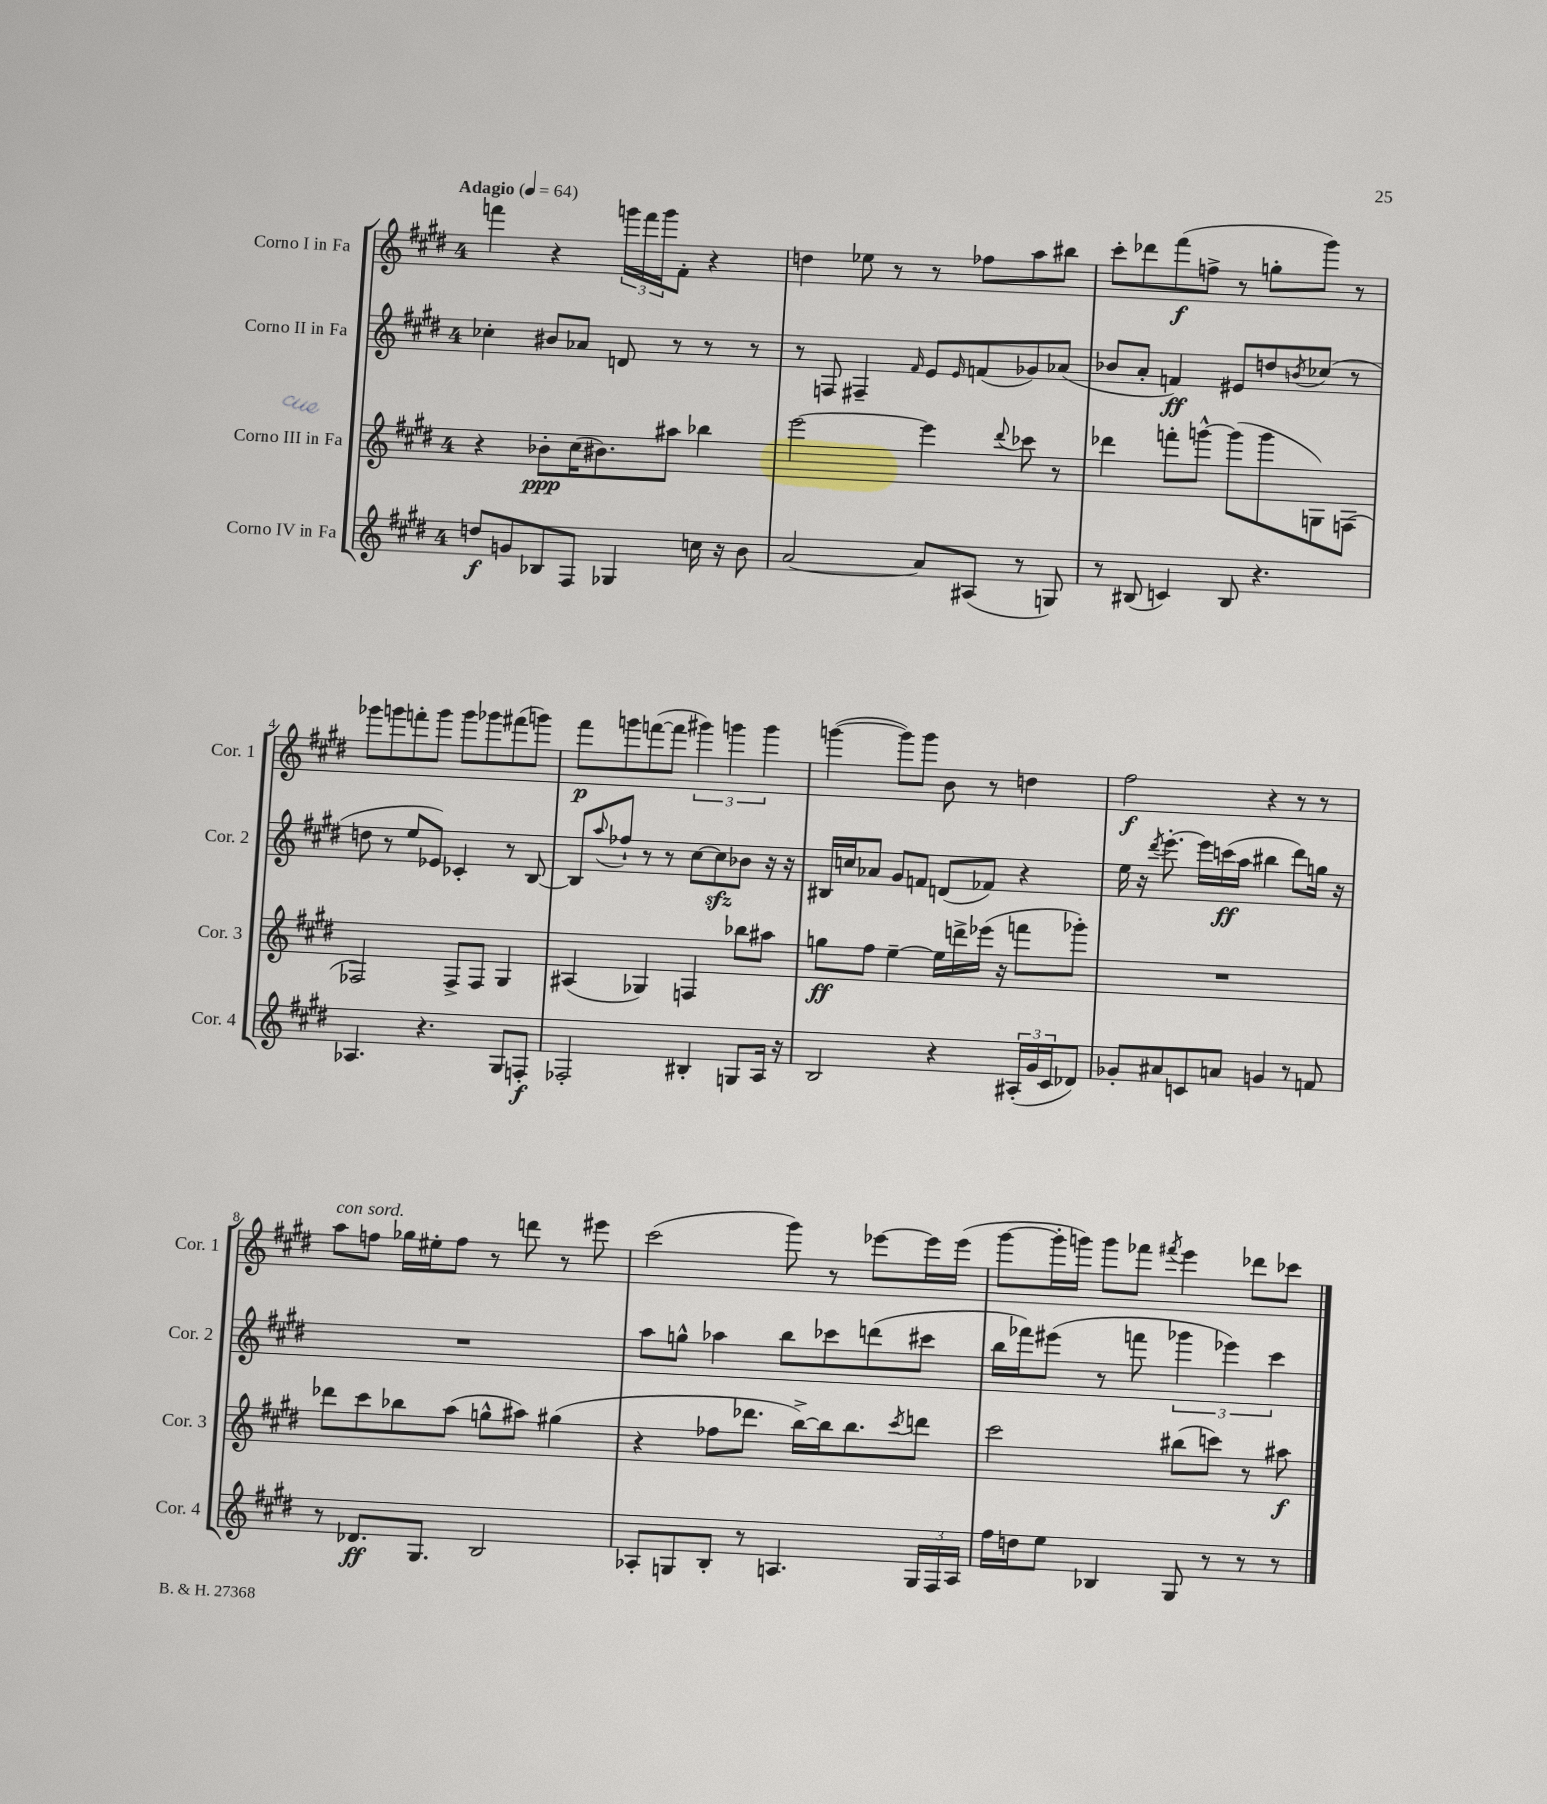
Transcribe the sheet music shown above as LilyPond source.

<<
\new StaffGroup <<
\new Staff = "s0" \with { instrumentName = "Corno I in Fa" shortInstrumentName = "Cor. 1" } {
    \clef treble \key e \major \once \override Staff.TimeSignature.style = #'single-digit \time 4/4 \tempo "Adagio" 4 = 64
    f'''4 r4 \tuplet 3/2 { g'''16 f'''16 g'''16 } fis'8-. r4 |
    d''4 ees''8 r8 r8 fes''8 a''8 bis''8 |
    cis'''8-. des'''8 fis'''8\f( f''8-> r8 g''8-. gis'''8) r8 |
    ges'''8 g'''8 f'''8-. g'''8 g'''8 ges'''8 fis'''8( g'''8) |
    fis'''8\p g'''8 f'''8~( f'''8 \tuplet 3/2 { gis'''4) g'''4 g'''4 } |
    g'''4~( g'''8) g'''8 b'8 r8 d''4 |
    fis''2\f r4 r8 r8 |
    a''8^\markup { \italic "con sord." } f''8 ges''16 eis''16-. f''8 r8 d'''8 r8 eis'''8 |
    cis'''2( gis'''8) r8 ees'''8~ ees'''16 ees'''16( |
    gis'''8~ gis'''16-. g'''16) g'''8 fes'''8 \acciaccatura { fis'''8 } e'''4 des'''8 ces'''8 \bar "|." |
}
\new Staff = "s1" \with { instrumentName = "Corno II in Fa" shortInstrumentName = "Cor. 2" } {
    \clef treble \key e \major \once \override Staff.TimeSignature.style = #'single-digit \time 4/4
    ces''4-. bis'8 aes'8 d'8 r8 r8 r8 |
    r8 f8 fis4-- \grace { fis'16 } e'8 \grace { e'16 } f'8( ges'8) aes'8( |
    bes'8 a'8-. f'4\ff) eis'8 d''8 \acciaccatura { b'8 } ces''8( r8 |
    d''8 r8 e''8 ees'8) ces'4-. r8 b8~ |
    b8 \appoggiatura { a''8 } fes''8-! r8 r8 cis''8~ cis''8\sfz bes'8 r16 r16 |
    bis16 c''16 aes'8 gis'8 f'8 d'8( fes'8) r4 |
    e''16 r16 \acciaccatura { dis'''8 } e'''8.~-. e'''16 c'''16\ff( a''16 bis''4 dis'''8) g''16 r16 |
    R1 |
    a''8 g''8-^ aes''4 b''8 ces'''8 d'''8( cis'''8 |
    b''16 fes'''16) eis'''8( r8 f'''8 \tuplet 3/2 { ges'''4 ees'''4) cis'''4 } \bar "|." |
}
\new Staff = "s2" \with { instrumentName = "Corno III in Fa" shortInstrumentName = "Cor. 3" } {
    \clef treble \key e \major \once \override Staff.TimeSignature.style = #'single-digit \time 4/4
    r4 bes'8-.\ppp cis''16( bis'8.) ais''8 bes''4 |
    e'''2~ e'''4 \appoggiatura { dis'''8 } ces'''8 r8 |
    des'''4 f'''8-. g'''8~-^ g'''8( g'''8 g8) f8( |
    fes2) fes8-> fes8 gis4 |
    ais4( ges4) f4 bes''8 ais''8 |
    g''8\ff fis''8 e''4~-- e''16 d'''16-> ees'''16( r16 f'''8 ges'''8-.) |
    R1 |
    des'''8 cis'''8 bes''8 a''8( g''8-^ ais''8) gis''4( |
    r4 fes''8 des'''8. b''16~->) b''16 b''8. \acciaccatura { cis'''8 } d'''8 |
    cis'''2 bis''8( c'''8) r8 ais''8\f \bar "|." |
}
\new Staff = "s3" \with { instrumentName = "Corno IV in Fa" shortInstrumentName = "Cor. 4" } {
    \clef treble \key e \major \once \override Staff.TimeSignature.style = #'single-digit \time 4/4
    d''8\f g'8 bes8 fis8 ges4 c''16 r16 b'8 |
    a'2~ a'8 ais8( r8 g8) |
    r8 bis8( c'4) bis8 r4. |
    aes4. r4. gis8 f8-.\f |
    fes2-. bis4-. g8 a16 r16 |
    b2 r4 \tuplet 3/2 { ais16-.( gis'16 cis'16 } des'8) |
    ges'8-. ais'8 c'8 a'8 g'4 r8 f'8 |
    r8 des'8.\ff gis8. b2 |
    aes8-. g8 b8-. r8 a4. \tuplet 3/2 { g16 fis16 a16 } |
    fis''16 d''16 e''8 bes4 gis8 r8 r8 r8 \bar "|." |
}
>>
>>
